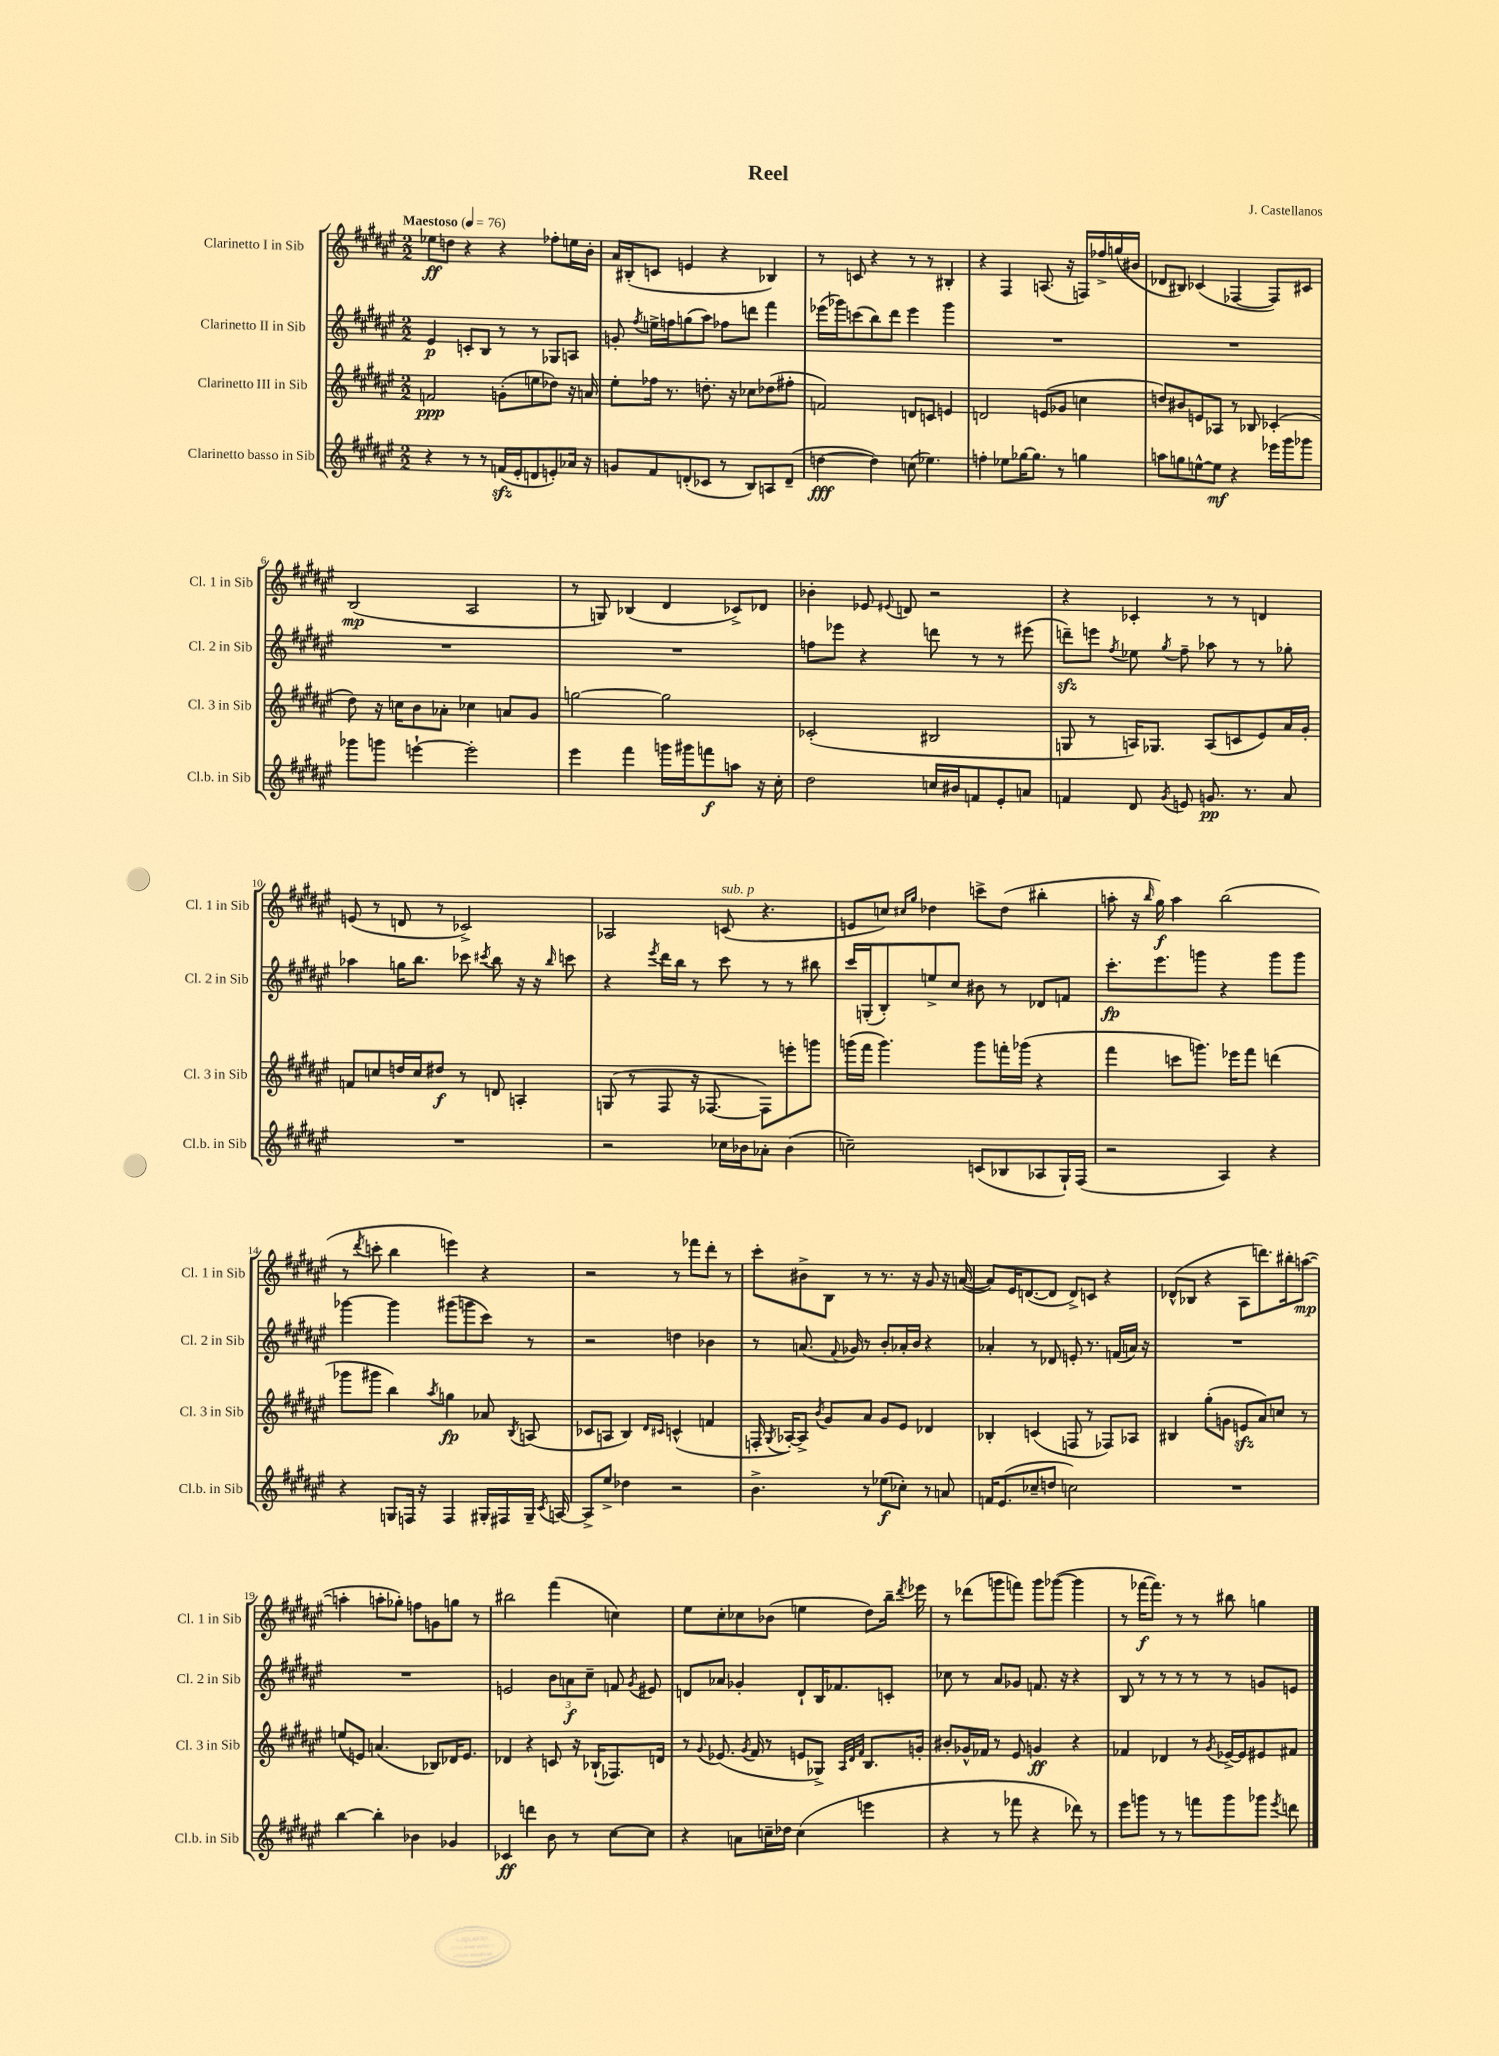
\header { title = "Reel" composer = "J. Castellanos" }
<<
\new StaffGroup <<
\new Staff = "s0" \with { instrumentName = "Clarinetto I in Sib" shortInstrumentName = "Cl. 1 in Sib" } {
    \clef treble \key fis \major \numericTimeSignature \time 2/2 \tempo "Maestoso" 4 = 76
    \autoBeamOff ees''8[\ff d''8] r4 r4 fes''8[-. e''16 b'16]-. |
    ais'16[ bis16-.( c'8] e'4 r4 bes4) |
    r8 c'8 r4 r8 r8 bis4-. |
    r4 fis4 a8.( r16 f16[) fes''16-> g''16( bis'16] |
    des'8[ bis8]) ces'4( fes4~ fes8[) cis'8] |
    b2\mp( ais2 |
    r8 g8) bes4( dis'4 ces'8[->) des'8] |
    bes'4-. ees'8 \appoggiatura { eis'8 } d'8 r2 |
    r4 ces'4-. r8 r8 d'4 |
    e'8( r8 d'8 r8 ces'2->) |
    aes2 c'8^\markup { \italic "sub. p" }( r4. |
    e'8[ c''8]) \grace { cis''16[ gis''16] } des''4 c'''8[-> des''8]( bis''4-. |
    a''8-. r16 \grace { b''16 } gis''16\f) a''4 b''2( |
    r8 \acciaccatura { dis'''8 } c'''8-. b''4 e'''4) r4 |
    r2 r8 fes'''8[ dis'''8]-. r8 |
    cis'''8[-. bis'8-> b8] r8 r8. r16 gis'8 r16 a'16~( |
    a'8[) eis'16 d'8.~( d'8] d'8[->) c'8] r4 |
    des'8[-^( bes8] r4 ais8[ d'''8.) bis''16-. a''8]~\mp( |
    a''4-. a''8[-. ges''8]-.) f''8[ g'8 g''8] r8 |
    bis''2 fis'''4( c''4) |
    eis''8[ cis''8-. ces''8 bes'8]( e''4 dis''8[) b''16]-- \acciaccatura { dis'''8 } ees'''16 |
    r8 des'''8[( g'''8 f'''8]) g'''8[ ges'''8]~( ges'''4 |
    r8 fes'''16[~\f fes'''8.]) r8 r8 bis''8 g''4 \bar "|." |
}
\new Staff = "s1" \with { instrumentName = "Clarinetto II in Sib" shortInstrumentName = "Cl. 2 in Sib" } {
    \clef treble \key fis \major \numericTimeSignature \time 2/2
    \autoBeamOff eis'4\p c'8[-. b8] r8 r8 ges8[ a8] |
    g'8-. \acciaccatura { fis''8 } e''16[-> f''16 g''8( ais''8]) fes''8[ d'''8] fis'''4 |
    ees'''16[( ges'''16) c'''8( b''8) dis'''8] ees'''4 ges'''4 |
    R1 |
    R1 |
    R1 |
    R1 |
    f''8[ ees'''8] r4 d'''8 r8 r8 eis'''8( |
    d'''8[--\sfz) e'''8] \acciaccatura { fis''8 } ees''8 \acciaccatura { gis''8 } fis''8-- aes''8 r8 r8 ges''8-. |
    aes''4 g''16[ b''8.] ces'''8 \acciaccatura { cis'''8 } b''8 r16 r16 \grace { b''16 } c'''8 |
    r4 \acciaccatura { eis'''8 } dis'''16[ b''16] r8 cis'''8 r8 r8 bis''8 |
    cis'''16[ g16-.( b8-.) e''8-> cis''8] bis'8 r8 des'8[ f'8] |
    cis'''8.[-.\fp eis'''8. g'''8] r4 g'''8[ g'''8] |
    ges'''4~ ges'''4 gis'''8[( g'''8 cis'''8]) r8 |
    r2 d''4 bes'4 |
    r8 a'8.( \appoggiatura { fis'8 } ges'16) r8 b'8[-. aes'16-. b'16] r4 |
    aes'4-. r8 des'8 e'8-. r8. f'16[( a'16]) r16 |
    R1 |
    R1 |
    e'2 \tuplet 3/2 { b'8[ a'8\f cis''8]-- } f'8 \acciaccatura { gis'8 } eis'8 |
    d'8[ aes'8] ges'4-. d'8[-! b16 fes'8. c'8]-. |
    ces''8 r8 ais'8[ ges'8] f'8. r16 r4 |
    b8 r8 r8 r8 r8 r8 g'8[ e'8] \bar "|." |
}
\new Staff = "s2" \with { instrumentName = "Clarinetto III in Sib" shortInstrumentName = "Cl. 3 in Sib" } {
    \clef treble \key fis \major \numericTimeSignature \time 2/2
    \autoBeamOff f'2\ppp g'8[-.( e''8 des''8]) r16 a'16 |
    eis''8[-. fes''16] r8. d''8.-. r16 ces''8[ des''8( fis''8]-. |
    f'2) d'8[ c'8] e'4 |
    d'2 e'8[( ges'8] c''4 |
    d''8[) bis'8 e'8 aes8] r8 bes8 ces'4-.( |
    dis''8) r16 c''16[ b'8 aes'8]-. ces''4 a'8[ gis'8] |
    g''2~ g''2 |
    ces'2-.( bis2 |
    g8 r8 a16[) ges8.] a8[( c'8 eis'8) ais'16 gis'16]-. |
    f'8[ c''8 d''16 c''16 dis''8]\f r8 d'8 a4-. |
    g8( r8 fis8 r16 fes8.~ fes8[) e'''8-. g'''8] |
    g'''16[( fis'''16] g'''4.) g'''8[ f'''16-. ges'''16]( r4 |
    fis'''4 c'''8[ g'''8.]) ees'''16[ fis'''8] d'''4( |
    ges'''8[ gis'''8] b''4) \acciaccatura { ais''8 } g''4\fp aes'8 \acciaccatura { b8 } a8( |
    ces'8[ a8] b4) \grace { dis'16[ cis'16] } c'4-^( f'4 |
    f16-. \acciaccatura { gis8 } aes16[~-.) aes8]-> \acciaccatura { b'8 } gis'8[ ais'8] gis'8[ eis'8] des'4 |
    bes4-. c'4( f8 r8 fes8[) aes8] |
    bis4 gis''8[-.( g'8] e'8[\sfz ais'8) c''8] r8 |
    e''8[( e'8]) a'4.( bes8[) des'16 e'8.] |
    des'4 r4 c'8 r16 bes16[-!( fes8.) d'16] |
    r8 \appoggiatura { gis'8 } ees'8.( \acciaccatura { gis'8 } fis'16 r8 e'8[ ges8]->) \grace { ais32[ dis'32 fis'32] } b8.[ g'16]-. |
    bis'8[-. ges'16-^ fes'16] r8 eis'8 g'4\ff r4 |
    fes'4 des'4 r8 \acciaccatura { gis'8 } ees'16[~-> ees'16 eis'8 fis'8] \bar "|." |
}
\new Staff = "s3" \with { instrumentName = "Clarinetto basso in Sib" shortInstrumentName = "Cl.b. in Sib" } {
    \clef treble \key fis \major \numericTimeSignature \time 2/2
    \autoBeamOff r4 r8 r8 f'16[\sfz( eis'16-. d'8 e'8-.) aes'16] r16 |
    g'8[ fis'8 d'8-.( ces'8] r8 b8[) a8 d'8]--( |
    d''4~\fff d''4) c''8( ees''4.) |
    f''4-. ees''8[ ges''16~ ges''8.] r8 g''4 |
    a''8[ g''8 e''8~-^ e''8]\mf r4 ees'''16[ gis'''16 ges'''8] |
    ges'''8[ g'''8] e'''4~-! e'''2-. |
    eis'''4 fis'''4 g'''16[ gis'''16 f'''8\f a''8] r16 cis''16-. |
    dis''2 c''16[ bis'16 f'8 eis'8-. a'8] |
    f'4 dis'8 \acciaccatura { gis'8 } e'8 g'8.\pp r8. ais'8 |
    R1 |
    r2 ces''16[ bes'16 aes'8]-. bes'4( |
    c''2--) c'8[( bes8 aes8 gis16-!) fis16]( |
    r2 ais4) r4 |
    r4 g8[ f16] r16 f4 gis16[-. fis16 gis16]-- \acciaccatura { cis'8 } a16~ |
    a8[-> eis''8]-> des''4 r2 |
    b'4.-> r8 ees''8[\f( ces''8]-.) r8 a'8 |
    f'16[ eis'8.( ces''8-- d''8] c''2) |
    R1 |
    b''4~ b''4-. bes'4 ges'4 |
    ces'4\ff d'''4 b'8 r8 cis''8[~ cis''8] |
    r4 a'8[ c''16-- des''16] c''4( e'''4 |
    r4 r8 fes'''8 r4 des'''8) r8 |
    eis'''8[ g'''8] r8 r8 f'''8[ g'''8 ges'''8] \acciaccatura { eis'''8 } d'''8 \bar "|." |
}
>>
>>
